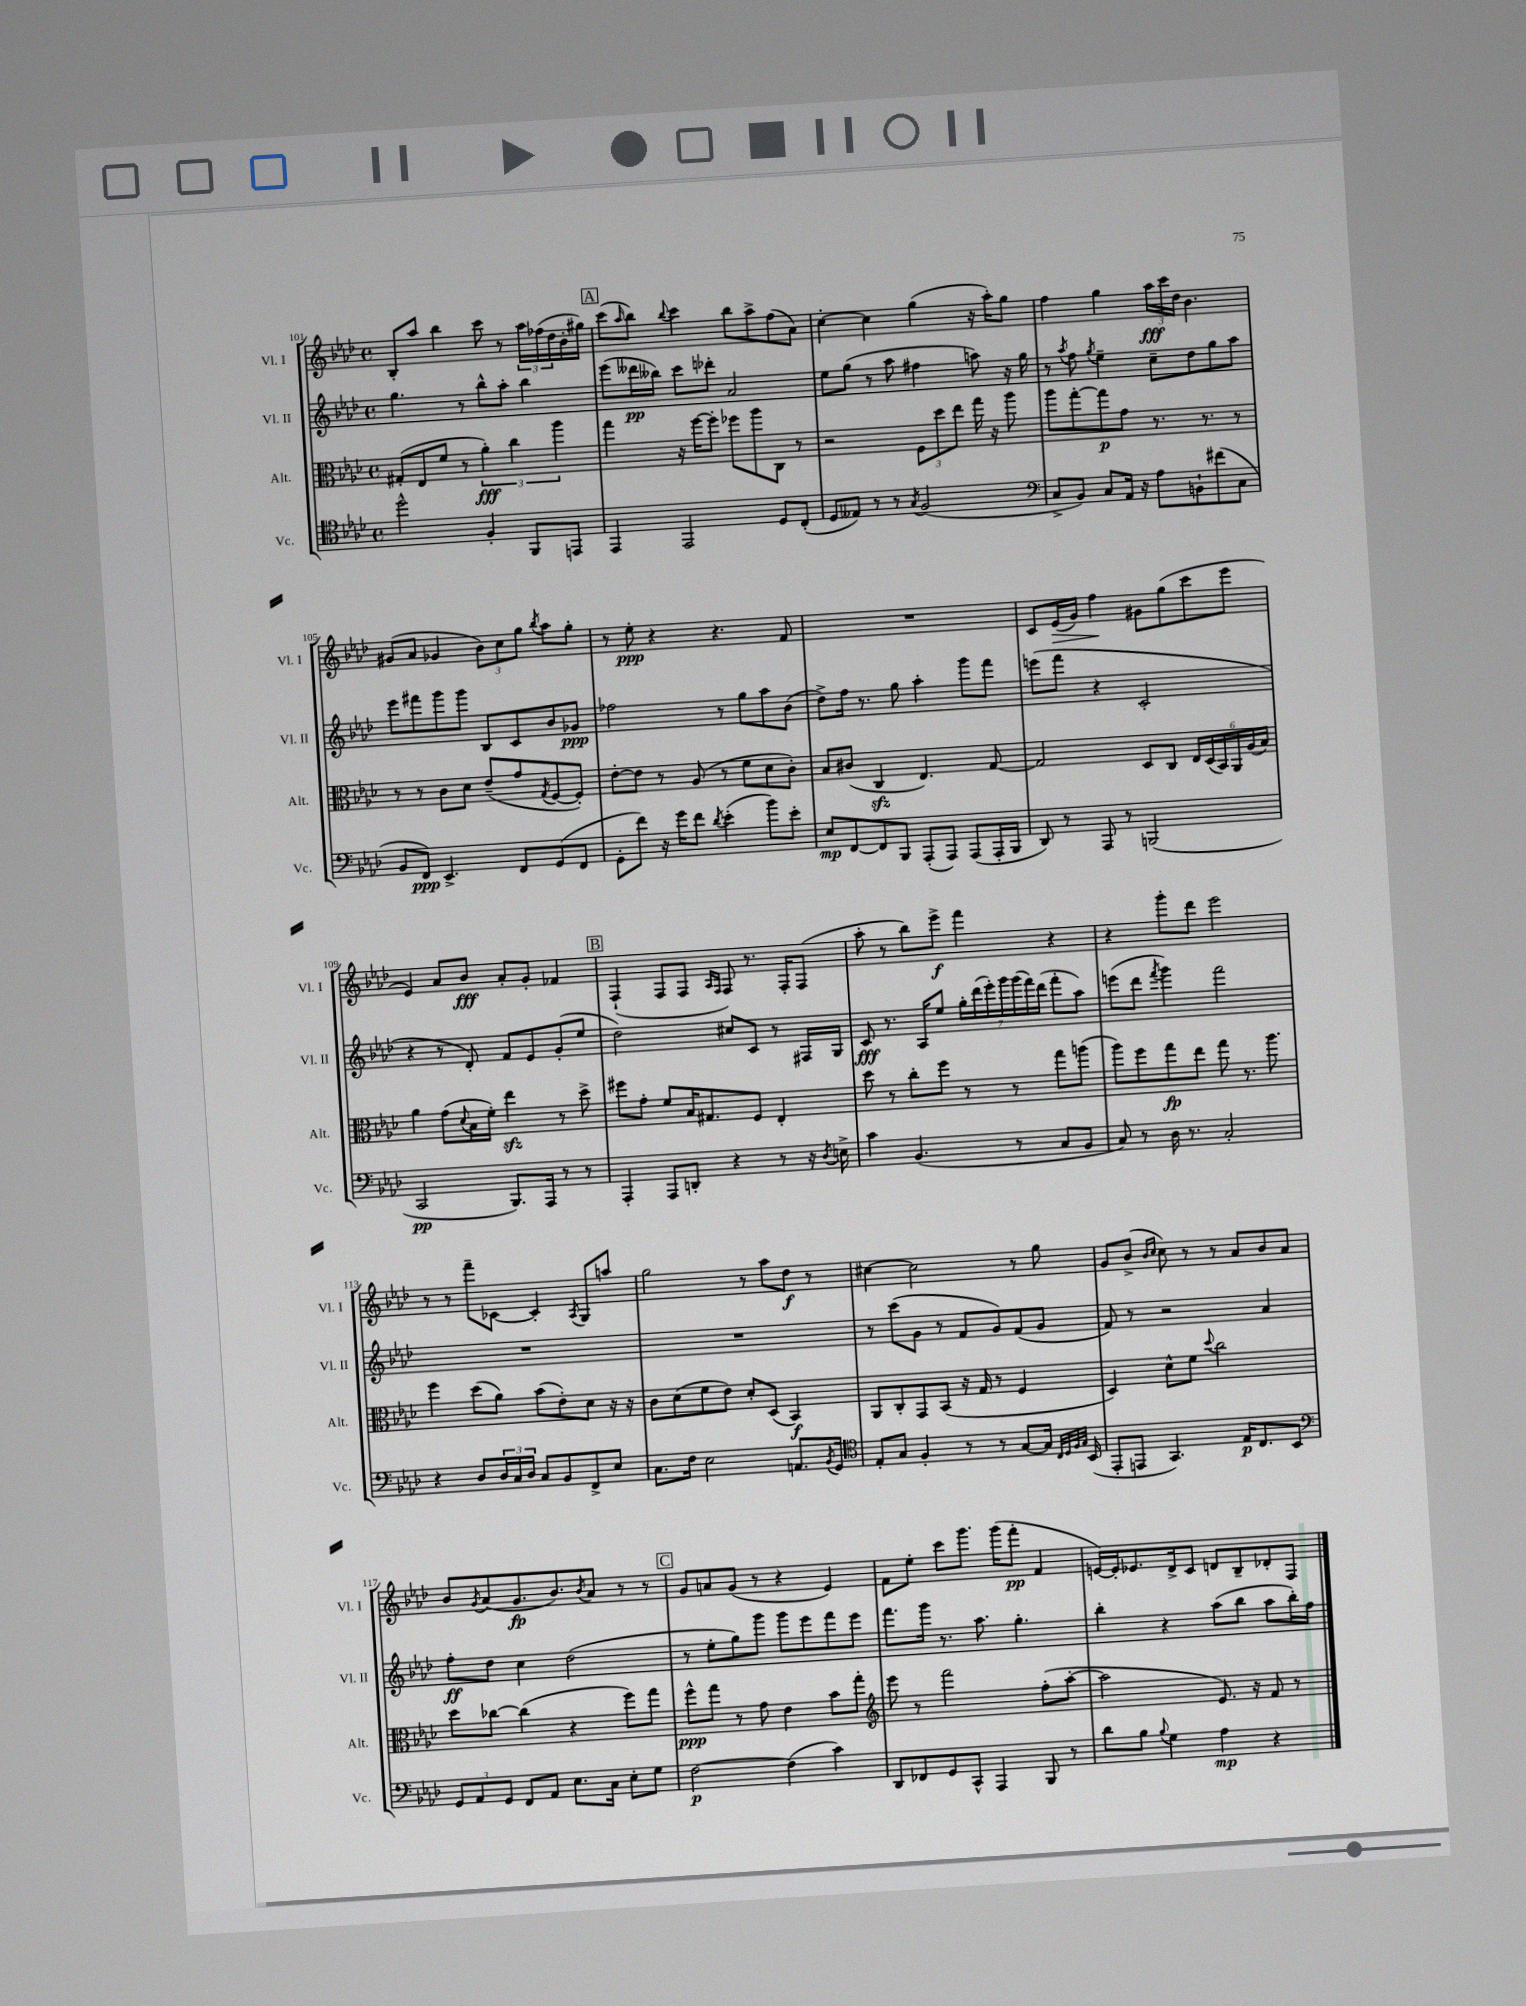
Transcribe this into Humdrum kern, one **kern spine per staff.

**kern	**dynam	**kern	**dynam	**kern	**dynam	**kern	**dynam
*part4	*part4	*part3	*part3	*part2	*part2	*part1	*part1
*staff4	*staff4	*staff3	*staff3	*staff2	*staff2	*staff1	*staff1
*I"Vc.	*	*I"Alt.	*	*I"Vl. II	*	*I"Vl. I	*
*I'Vc.	*	*I'Alt.	*	*I'Vl. II	*	*I'Vl. I	*
*clefC4	*	*clefC3	*	*clefG2	*	*clefG2	*
*k[b-e-a-d-]	*	*k[b-e-a-d-]	*	*k[b-e-a-d-]	*	*k[b-e-a-d-]	*
*M4/4	*	*M4/4	*	*M4/4	*	*M4/4	*
*met(c)	*	*met(c)	*	*met(c)	*	*met(c)	*
=101	=101	=101	=101	=101	=101	=101	=101
2dd-^^\	.	(8G#X'/L	.	4.gg\	.	8B-'/L	.
.	.	8E-/	.	.	.	8aa-/J	.
.	.	8f/J	.	.	.	4bb-\	.
.	.	8r	.	8r	.	.	.
4F'/	.	6a-'\)	fff	8bb-^^\L	.	8ccc\	.
.	.	.	.	8aa-'\J	.	8r	.
.	.	6cc\	.	.	.	.	.
8FF/L	.	.	.	4bb-\	.	24aa-\LL	.
.	.	.	.	.	.	(24ff-X\	.
.	.	6aa-\	.	.	.	24dd-\	.
8EEn/J	.	.	.	.	.	16b-'\	.
.	.	.	.	.	.	16gg#X\JJ)	.
!!LO:REH:place=s1:t=A
=102	=102	=102	=102	=102	=102	=102	=102
4EE-/	.	4gg\	.	(8eee-\L	.	(8ccc\L	.
.	.	.	.	.	.	16qqaa-/	.
.	.	.	.	16ddd--X\L	pp	8bb-\J)	.
.	.	.	.	16bb--X\JJ)	.	.	.
.	.	.	.	.	.	8qqbb-/	.
2EE-/	.	16r	.	8ccc\L	.	4ccc\	.
.	.	[16ff\KL	.	.	.	.	.
.	.	8ff'\J]	.	8ddd-X'\J	.	.	.
.	.	8ff-X\L	.	2a-/	.	8bb-\L	.
.	.	8aa-\	.	.	.	8aa-^\	.
8D-/L	.	8C\J	.	.	.	(8ff\	.
(8C'/J	.	8r	.	.	.	8a-\J)	.
=103	=103	=103	=103	=103	=103	=103	=103
8D-/L	.	2r	.	8ee-\L	.	[4cc'\	.
8E--X/J)	.	.	.	(8gg\J	.	.	.
8r	.	.	.	8r	.	4cc\]	.
8r	.	.	.	8aa-\	.	.	.
8qG/	.	.	.	.	.	.	.
(2F/	.	12F\L	.	4ff#X\	.	(4gg\	.
.	.	12dd-\	.	.	.	.	.
.	.	12ee-\J	.	.	.	.	.
.	.	16gg\	.	8aan\)	.	16r	.
.	.	16r	.	.	.	16aa-'\KL)	.
.	.	8aa-\	.	16r	.	8gg\J	.
.	.	.	.	16gg\	.	.	.
=104	=104	=104	=104	=104	=104	=104	=104
*clefF4	*	*	*	*	*	*	*
8C^/L	.	8aa-\L	.	8r	.	4ff\	.
.	.	.	.	8qaa-/	.	.	.
8BB-/J)	.	[8gg'\	.	8ff\	.	.	.
.	.	.	.	8qgg/	.	.	.
8C/L	.	8gg\]	p	4ee-~\	.	4gg\	.
16AA-/Jk	.	8g\J	.	.	.	.	.
16r	.	.	.	.	.	.	.
8A-\L	.	8.r	.	8cc~\L	.	24aa-\LL	fff
.	.	.	.	.	.	24ccc\	.
.	.	.	.	.	.	24dd-\JJ	.
8BBn`\	.	.	.	8dd-\	.	4.b-\	.
.	.	8.r	.	.	.	.	.
(8f#X\	.	.	.	8gg\	.	.	.
8C\J	.	8r	.	8aa-\J	.	.	.
!!LO:LB:g=z
=105	=105	=105	=105	=105	=105	=105	=105
8BB-/L	.	8r	.	8eee-\L	.	(8g#X/L	.
8FF/J)	ppp	8r	.	8fff#X\	.	8a-/J	.
4.EE-^/	.	8c\L	.	8ggg\	.	4g-X/	.
.	.	8d-\J	.	8ggg\J	.	.	.
.	.	(8e-~/L	.	8B-/L	.	12b-\L)	.
.	.	.	.	.	.	12cc\	.
8FF/L	.	8g/	.	8c/	.	.	.
.	.	.	.	.	.	12gg\J	.
.	.	8qG/	.	.	.	8qbb-/	.
(8GG/	.	[8F/	.	8b-/	.	8aa-\L	.
8FF/J	.	8F'/J])	.	8g-X/J	ppp	8gg'\J	.
=106	=106	=106	=106	=106	=106	=106	=106
8GG'\L	.	[8e-'\L	.	2ff-X\	.	8r	.
8f\J)	.	8e-\J]	.	.	.	8ee-'\	ppp
16r	.	8r	.	.	.	4r	.
16g\KL	.	.	.	.	.	.	.
8f\J	.	(8A-/	.	.	.	.	.
8qd-/	.	.	.	.	.	.	.
(4e-'\	.	8r	.	8r	.	4.r	.
.	.	8f\L	.	8gg\L	.	.	.
8b-\L)	.	8d-\	.	8aa-\	.	.	.
8e-'\J	.	8c'\J)	.	(8b-\J	.	8f/	.
=107	=107	=107	=107	=107	=107	=107	=107
8E-/L	mp	8B-/L	.	8dd-^\L)	.	1r	.
[8FF/	.	(8c#X/J	.	16ff\Jk	.	.	.
.	.	.	.	8.r	.	.	.
8FF/]	.	4Czz/	.	.	.	.	.
8BBB-/J	.	.	.	8gg\	.	.	.
(8AAA-'/L	.	4.E-/)	.	4aa-'\	.	.	.
8AAA-/J)	.	.	.	.	.	.	.
(8AAA-/L	.	.	.	8ggg\L	.	.	.
16AAA-'/L	.	[8G/	.	8fff\J	.	.	.
16BBB-/JJ	.	.	.	.	.	.	.
=108	=108	=108	=108	=108	=108	=108	=108
8DD-/)	.	2G/]	.	(8eeen\L	.	8c/L	.
!	!	!	!	!	!	!	!LO:HP:b
8r	.	.	.	8fff\J	.	(16e-/L	>
.	.	.	.	.	.	16g/JJ)	.
8AAA-/	.	.	.	4r	.	4ff\	.
8r	.	.	.	.	.	.	.
(2BBBn/	.	8D-/L	.	2c'/	.	8g#X\L	]
.	.	8C/J	.	.	.	(8gg\	.
.	.	24E-/LL	.	.	.	8ccc\	.
.	.	(24D-/	.	.	.	.	.
.	.	24BB-/)	.	.	.	.	.
.	.	24AA-/	.	.	.	8eee-\J	.
.	.	(24A-/	.	.	.	.	.
.	.	24B-/JJ)	.	.	.	.	.
!!LO:LB:g=z
=109	=109	=109	=109	=109	=109	=109	=109
2CC/	pp	4a-\	.	4r	.	4e-/)	.
.	.	(8g\L	.	8r	.	8a-/L	.
.	.	8qqd-/	.	.	.	.	.
.	.	16B-\L	.	8d-'/)	.	8b-/J	fff
.	.	16f'\JJ)	.	.	.	.	.
8.BBB-/L)	.	4ee-zz\	.	8f/L	.	8a-'/L	.
.	.	.	.	8e-/	.	8g'/J	.
16AAA-/Jk	.	.	.	.	.	.	.
8r	.	8r	.	(8g'/	.	4f-X/	.
8r	.	8dd-^\	.	8ee-/J	.	.	.
!!LO:REH:place=s1:t=B
=110	=110	=110	=110	=110	=110	=110	=110
4AAA-'/	.	8ff#X\L	.	2dd-\)	.	(4F`/	.
.	.	8g'\J	.	.	.	.	.
8AAA-/L	.	8f/L	.	.	.	8F/L	.
8DDn'/J	.	16B-/K	.	.	.	8F/J	.
.	.	8.G#X/	.	.	.	.	.
.	.	.	.	.	.	16qqA-/LL	.
.	.	.	.	.	.	16qqF/JJ	.
4r	.	.	.	8cc#X/L	.	8F/)	.
.	.	8F/J	.	8c/J	.	8.r	.
8r	.	4E-'/	.	8r	.	.	.
.	.	.	.	.	.	16F'/KL	.
16r	.	.	.	16F#X/LL	.	(8F/J	.
8qD-/	.	.	.	.	.	.	.
16En^\	.	.	.	16G/JJ	.	.	.
=111	=111	=111	=111	=111	=111	=111	=111
4c\	.	8dd-\	.	8c/	fff	8aa-'\	.
.	.	8r	.	8.r	.	8r	.
(4.BB-/	.	8cc'\L	.	.	.	8bb-\L)	.
.	.	.	.	16A-/KL	.	.	.
.	.	8ff\J	.	8ee-/J	.	8eee-^\J	f
.	.	8r	.	28gg'\LL	.	4fff\	.
.	.	.	.	(28ddd-\	.	.	.
.	.	.	.	28eee-'\)	.	.	.
.	.	.	.	28ggg\	.	.	.
8r	.	8r	.	.	.	.	.
.	.	.	.	(28ggg\	.	.	.
.	.	.	.	28fff\)	.	.	.
.	.	.	.	(28ddd-\JJ	.	.	.
8C/L	.	8gg\L	.	8fff'\L	.	4r	.
8BB-/J	.	(8aan\J	.	8aa-\J)	.	.	.
=112	=112	=112	=112	=112	=112	=112	=112
8C/)	.	8aa-\L)	.	(8eeen\L	.	4r	.
8r	.	8ff\	.	8ddd-\J	.	.	.
.	.	.	.	8qfff/	.	.	.
16D-\	.	8gg\	fp	4ggg\)	.	8ggg'\L	.
8.r	.	.	.	.	.	.	.
.	.	8ee-\J	.	.	.	8ddd-\J	.
2C'/	.	8gg\	.	2fff\	.	2eee-\	.
.	.	8.r	.	.	.	.	.
.	.	8.aa-\	.	.	.	.	.
!!LO:LB:g=z
=113	=113	=113	=113	=113	=113	=113	=113
4r	.	4ff\	.	1r	.	8r	.
.	.	.	.	.	.	8r	.
8D-/L	.	(8dd-\L	.	.	.	8fff~\L	.
24D-/L	.	8a-\J)	.	.	.	[8c-X\J	.
24C/	.	.	.	.	.	.	.
24D-/JJ	.	.	.	.	.	.	.
8C/L	.	(8b-\L	.	.	.	4c-'/]	.
8BB-/	.	8e-'\)	.	.	.	.	.
.	.	.	.	.	.	8qA-/	.
8FF^/	.	8d-\J	.	.	.	8G/L	.
8E-/J	.	16r	.	.	.	8aan/J	.
.	.	16r	.	.	.	.	.
=114	=114	=114	=114	=114	=114	=114	=114
8.C\L	.	8c\L	.	1r	.	2gg\	.
.	.	(8d-\	.	.	.	.	.
16F\Jk	.	.	.	.	.	.	.
2E-\	.	8f\	.	.	.	.	.
.	.	8e-\J)	.	.	.	.	.
.	.	8d-'/L	.	.	.	8r	.
.	.	(8D-/J	.	.	.	8aa-\L	.
8.AAn/L	.	4BB-/)	f	.	.	8dd-\J	f
.	.	.	.	.	.	8r	.
8qBB-/	.	.	.	.	.	.	.
16GG/Jk	.	.	.	.	.	.	.
=115	=115	=115	=115	=115	=115	=115	=115
*clefC4	*	*	*	*	*	*	*
8E-'/L	.	8AA-/L	.	8r	.	[4cc#X\	.
8G/J	.	8C'/	.	(8ccc\L	.	.	.
4F'/	.	8GG/	.	8g\J	.	2cc#\]	.
.	.	(8BB-/J	.	8r	.	.	.
8r	.	16r	.	8f/L	.	.	.
.	.	16G/	.	.	.	.	.
8r	.	8r	.	8g/)	.	.	.
[8G/L	.	4F/	.	(8f/	.	8r	.
16G/Jk]	.	.	.	8g/J	.	8gg\	.
32qqC/LLL	.	.	.	.	.	.	.
32qqD-/	.	.	.	.	.	.	.
32qqF/	.	.	.	.	.	.	.
32qqG/JJJ	.	.	.	.	.	.	.
(16BB-/	.	.	.	.	.	.	.
=116	=116	=116	=116	=116	=116	=116	=116
8EE-'/L	.	4D-/)	.	8f/)	.	8g/L	.
8EEn/J	.	.	.	8r	.	(8b-^/J	.
.	.	.	.	.	.	16qqb-/LL	.
.	.	.	.	.	.	16qqcc/JJ	.
4.GG/)	.	8d-^^\L	.	2r	.	8cc\)	.
.	.	8f\J	.	.	.	8r	.
.	.	8qqdd-/	.	.	.	.	.
.	.	2cc\	.	.	.	8r	.
16E-/KL	p	.	.	.	.	8a-/L	.
8.C/	.	.	.	.	.	.	.
.	.	.	.	4a-/	.	8b-/	.
8BB-/J	.	.	.	.	.	8a-/J	.
!!LO:LB:g=z
=117	=117	=117	=117	=117	=117	=117	=117
*clefF4	*	*	*	*	*	*	*
12GG/L	.	8dd-\L	.	8ff'\L	ff	8b-/L	.
12AA-/	.	.	.	.	.	.	.
.	.	.	.	.	.	8qg/	.
.	.	[8cc-X\J	.	8dd-\J	.	(8a-/	.
12GG/J	.	.	.	.	.	.	.
8FF/L	.	(4cc-\]	.	4cc\	.	8.g/	fp
8AA-/J	.	.	.	.	.	.	.
.	.	.	.	.	.	8.b-/)	.
8.E-\L	.	4r	.	(2dd-\	.	.	.
.	.	.	.	.	.	8qb-/	.
.	.	.	.	.	.	8a-/J	.
16C\Jk	.	.	.	.	.	.	.
8E-'\L	.	8ff\L)	.	.	.	8r	.
8G\J	.	8gg\J	.	.	.	8r	.
!!LO:REH:place=s1:t=C
=118	=118	=118	=118	=118	=118	=118	=118
[2F\	p	8ff^^\L	ppp	8r	.	8g/L	.
.	.	8gg\J	.	8ee-'\L	.	8an/	.
.	.	8r	.	8gg\)	.	(8g/J	.
.	.	8g\	.	8ggg\J	.	8r	.
(4F\]	.	4e-\	.	8ggg\L	.	4r	.
.	.	.	.	8eee-\	.	.	.
4c\)	.	8b-\L	.	8fff\	.	4e-/)	.
.	.	8gg'\J	.	8eee-\J	.	.	.
=119	=119	=119	=119	=119	=119	=119	=119
*	*	*clefG2	*	*	*	*	*
8DD-/L	.	8eee-\	.	8.fff\L	.	8f\L	.
8FF-X/	.	8r	.	.	.	8ee-'\J	.
.	.	.	.	16ggg\Jk	.	.	.
8GG/	.	2fff\	.	8.r	.	8ccc\L	.
8CC^^/J	.	.	.	.	.	8.ggg\J	.
.	.	.	.	8.aa-\	.	.	.
4AAA-/	.	.	.	.	.	.	.
.	.	.	.	.	.	(16ggg\KL	.
.	.	.	.	4.gg'\	.	8fff'\J	pp
8BBB-/	.	(8ff'\L	.	.	.	4f/	.
8r	.	[8aa-'\J	.	.	.	.	.
=120	=120	=120	=120	=120	=120	=120	=120
8d-\L	.	2aa-\]	.	4bb-'\	.	[16en/LL)	.
.	.	.	.	.	.	16e'/J]	.
8B-\J	.	.	.	.	.	8.e-X/	.
8qqB-/	.	.	.	.	.	.	.
4G\	.	.	.	4r	.	.	.
.	.	.	.	.	.	16d-^/k	.
.	.	.	.	.	.	8c/J	.
4A-\	mp	8.e-/)	.	(8aa-\L	.	8dn/L	.
.	.	.	.	8bb-\J	.	8B-~/	.
.	.	16r	.	.	.	.	.
4r	.	8f/	.	8aa-\L	.	8d-X'/	.
.	.	8r	.	16bb-'\L)	.	8F/J	.
.	.	.	.	16ff\JJ	.	.	.
==	==	==	==	==	==	==	==
*-	*-	*-	*-	*-	*-	*-	*-
